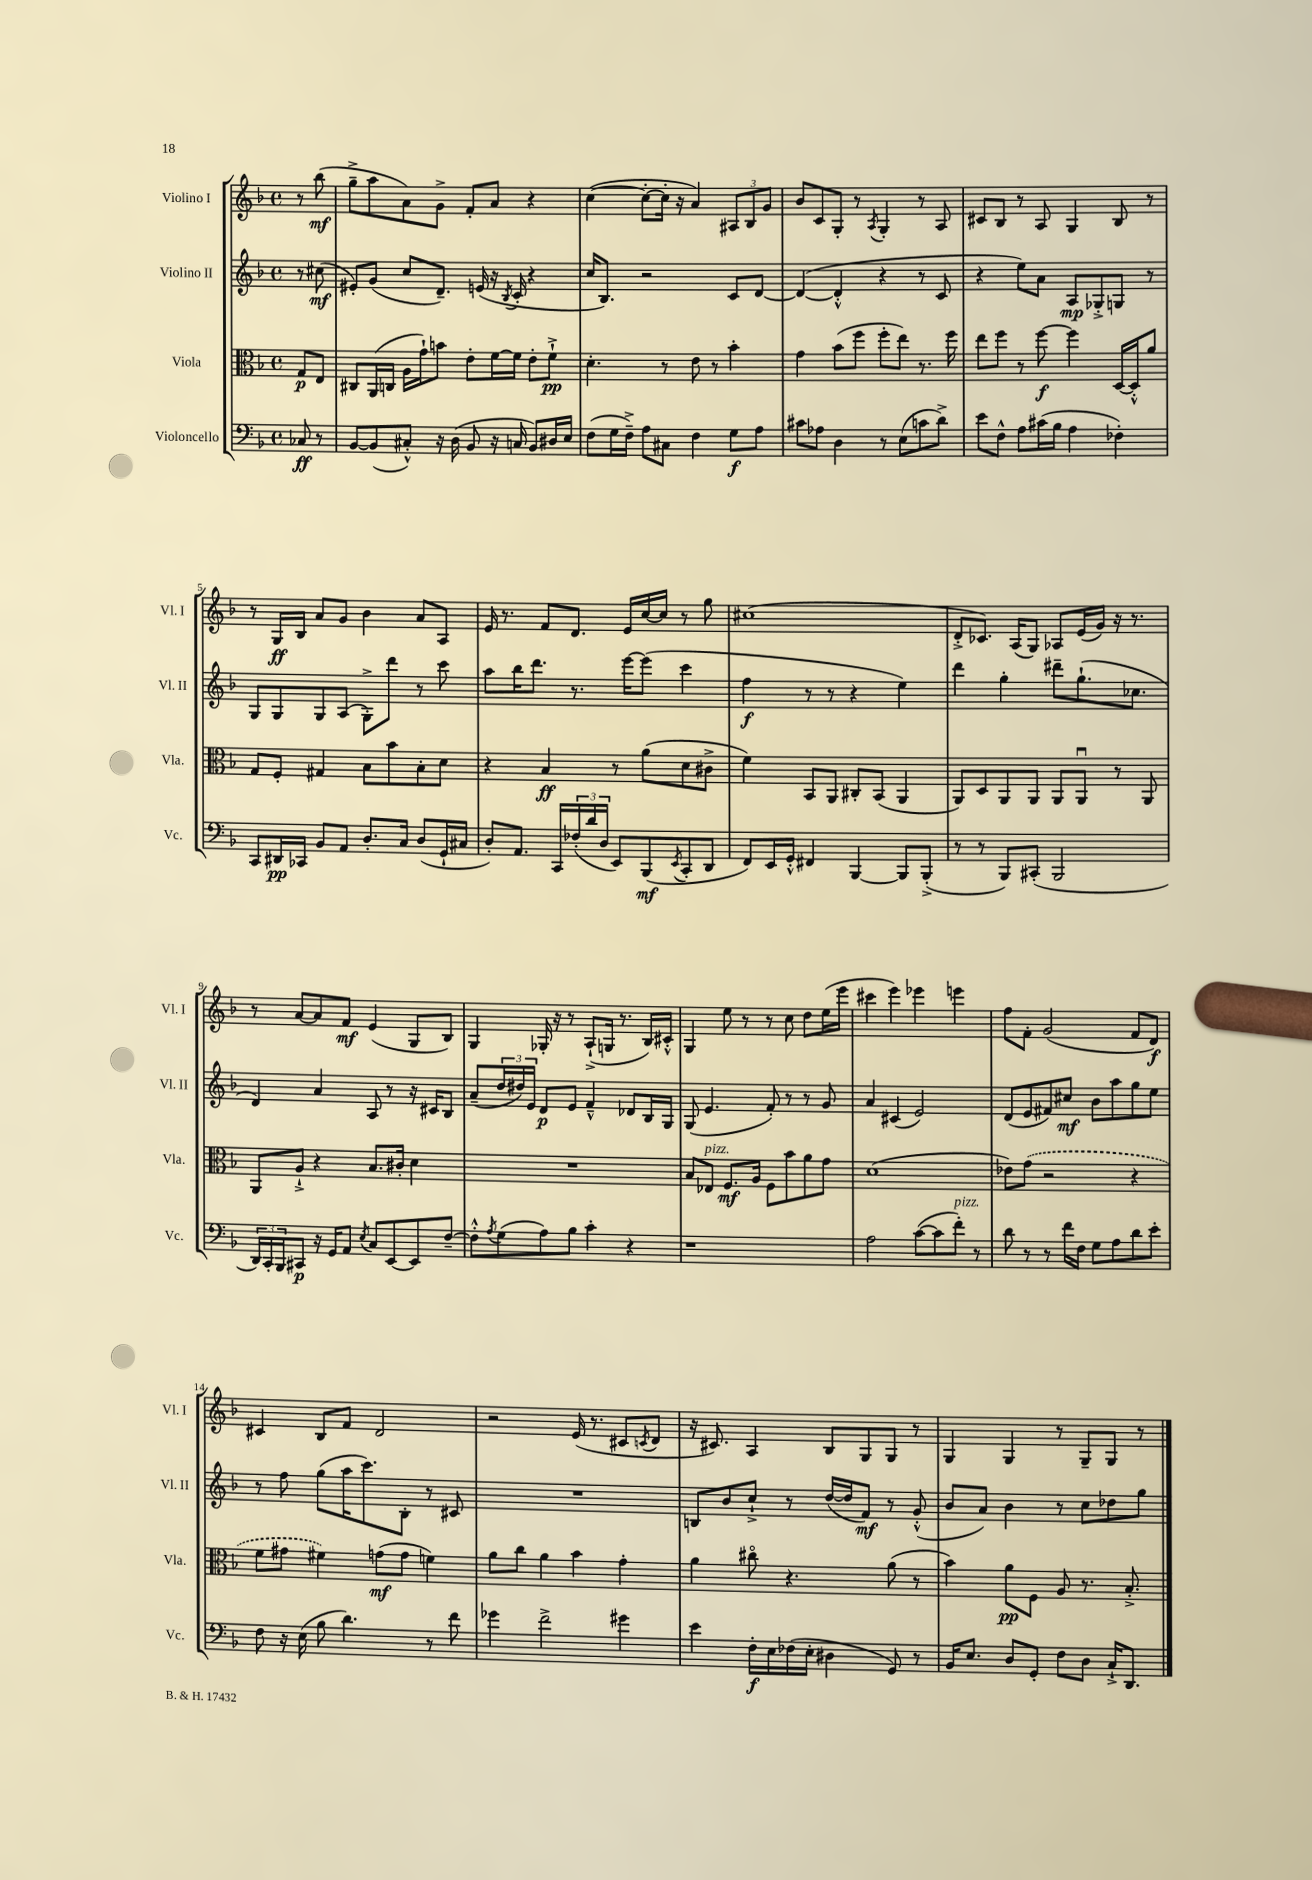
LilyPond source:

<<
\new StaffGroup <<
\new Staff = "s0" \with { instrumentName = "Violino I" shortInstrumentName = "Vl. I" } {
    \clef treble \key f \major \defaultTimeSignature \time 4/4 \partial 4
    r8 bes''8\mf( |
    g''8---> a''8 a'8) g'8-> f'8-. a'8 r4 |
    c''4~( c''8~-. c''16-. r16 a'4) \tuplet 3/2 { ais8 bes8 g'8 } |
    bes'8 c'8 g8-. r8 \acciaccatura { a8 } g4-. r8 a8 |
    cis'8 bes8 r8 a8 g4 bes8 r8 |
    r8 g16\ff bes16 a'8 g'8 bes'4 a'8 a8 |
    e'16 r8. f'8 d'8. e'16 c''16~ c''16 r8 g''8 |
    cis''1( |
    d'8-.-> ces'8.) a16( g8) aes8 e'16( g'16) r16 r8. |
    r8 a'8~ a'8 f'8\mf e'4( g8 bes8) |
    g4 ges16-. r16 r8 a8-!->( g16 r8. bes16) cis'16-.-^ |
    g4 e''8 r8 r8 c''8 d''8 e''16( e'''16 |
    cis'''4 e'''4) ees'''4 e'''4 |
    f''8 f'8-. g'2( f'8 d'8\f) |
    cis'4 bes8 f'8 d'2 |
    r2 e'16( r8. cis'8 \acciaccatura { c'8 } d'8 |
    r16 cis'8.) a4 bes8 g8 g8 r8 |
    g4 g4 r8 g8-- g8 r8 \bar "|." |
}
\new Staff = "s1" \with { instrumentName = "Violino II" shortInstrumentName = "Vl. II" } {
    \clef treble \key f \major \defaultTimeSignature \time 4/4 \partial 4
    r8 cis''8\mf( |
    eis'8-.) g'8( c''8 d'8.--) e'16( r16 \acciaccatura { bes8 } c'16-. r4 |
    c''16 bes8.) r2 c'8 d'8~ |
    d'4~( d'4-.-^ r4 r8 c'8 |
    r4 e''8) a'8 a8\mp ges8-.-> g8 r8 |
    g8 g8 g8 a8( g8-.->) d'''8 r8 c'''8 |
    a''8 bes''16 d'''8. r8. e'''16~ e'''8( c'''4 |
    f''4\f r8 r8 r4 e''4) |
    d'''4 g''4-. dis'''8-- g''8.-!( ces''8. |
    d'4) a'4 a8 r8 r16 cis'16 bes8 |
    a'8--( \tuplet 3/2 { d''16 dis''16) e'16 } d'8\p e'8 f'4---^ des'8 bes16 g16 |
    g8( e'4. f'8-.) r8 r8 g'8 |
    a'4 cis'4( e'2) |
    d'8( e'8 fis'8) cis''8\mf bes'8 a''8 g''8 e''8 |
    r8 f''8 g''8( a''16 c'''8.) bes8-. r8 cis'8 |
    R1 |
    b8 bes'8 c''8-!-> r8 d''16~( d''16 f'8\mf) r8 g'8-.-^( |
    bes'8 a'8) bes'4 r8 c''8 des''8 g''8 \bar "|." |
}
\new Staff = "s2" \with { instrumentName = "Viola" shortInstrumentName = "Vla." } {
    \clef alto \key f \major \defaultTimeSignature \time 4/4 \partial 4
    g8\p e8 |
    cis8 a,16( c16 a16 g'16-!) b'8 e'8-. f'16~ f'16 e'8-. f'8-!->\pp |
    d'4.-. r8 e'8 r8 bes'4-. |
    g'4 bes'8( f''8 f''8-. e''8) r8. f''16 |
    e''8 f''8 r8 f''8~\f f''4 d16~ d16-.-^ a'8 |
    g8 f8-. gis4 bes8 bes'8 bes8-. d'8 |
    r4 bes4\ff r8 a'8( d'8 cis'8-> |
    f'4) bes,8 a,8 cis8-. bes,8( a,4 |
    a,8) d8 a,8 a,8 a,8 a,8\downbow r8 a,8 |
    a,8 a8-!-> r4 bes8. cis'16-. d'4 |
    R1 |
    bes8 ees8^\markup { \italic "pizz." } f8.\mf a16 f8 bes'8 a'8 g'8 |
    d'1( |
    ees'8) \once \slurDashed g'8( r2 r4 |
    f'8 gis'8 fis'4) g'8\mf( g'8 f'4) |
    a'8 c''8 a'4 bes'4 g'4-. |
    a'4 cis''8\flageolet r4. a'8( r8 |
    bes'4) a'8\pp f8 a8 r8. bes8.-.-> \bar "|." |
}
\new Staff = "s3" \with { instrumentName = "Violoncello" shortInstrumentName = "Vc." } {
    \clef bass \key f \major \defaultTimeSignature \time 4/4 \partial 4
    ces8\ff r8 |
    bes,8~ bes,8( cis8-.-^) r16 d16( bes,8 r16 c16 bes,8) dis16 e16 |
    f8( g16 f16--->) a8 cis8 f4 g8\f a8 |
    cis'8 aes8 d4 r8 e8( c'8 d'8->) |
    e'8 f8-^ a8 cis'16( bes16 a4 fes4-.) |
    c,8 dis,16\pp ces,16 bes,8 a,8 d8.-. c16 d8( g,16-! cis16 |
    d8-.) a,8. c,16 \tuplet 3/2 { fes16-.( d'16 d16 } e,8) bes,,8\mf( \acciaccatura { e,8 } c,8-. d,8 |
    f,8) e,16 g,16-.-^ fis,4 bes,,4~ bes,,8 bes,,8-.->( |
    r8 r8 bes,,8) cis,8-.( bes,,2 |
    \tuplet 3/2 { d,16) c,16-. bes,,16 } cis,8\p r16 g,16 a,8 \acciaccatura { e8 } c8 e,8~ e,8 f8~-- |
    f8-.-^ \acciaccatura { a8 } g8( a8) bes8 c'4-. r4 |
    r1 |
    a2 c'8~( c'8 f'8-.^\markup { \italic "pizz." }) r8 |
    d'8 r8 r8 f'16 f16 g8 a8 d'8 e'8-. |
    f8 r16 e16( bes8 d'4.) r8 f'8 |
    ges'4 f'2-> gis'4 |
    e'4 f16-.\f e16 fes16( e16-. dis4 g,8) r8 |
    bes,16 e8. d8 g,8-. f8 d8 c16-!-> d,8. \bar "|." |
}
>>
>>
